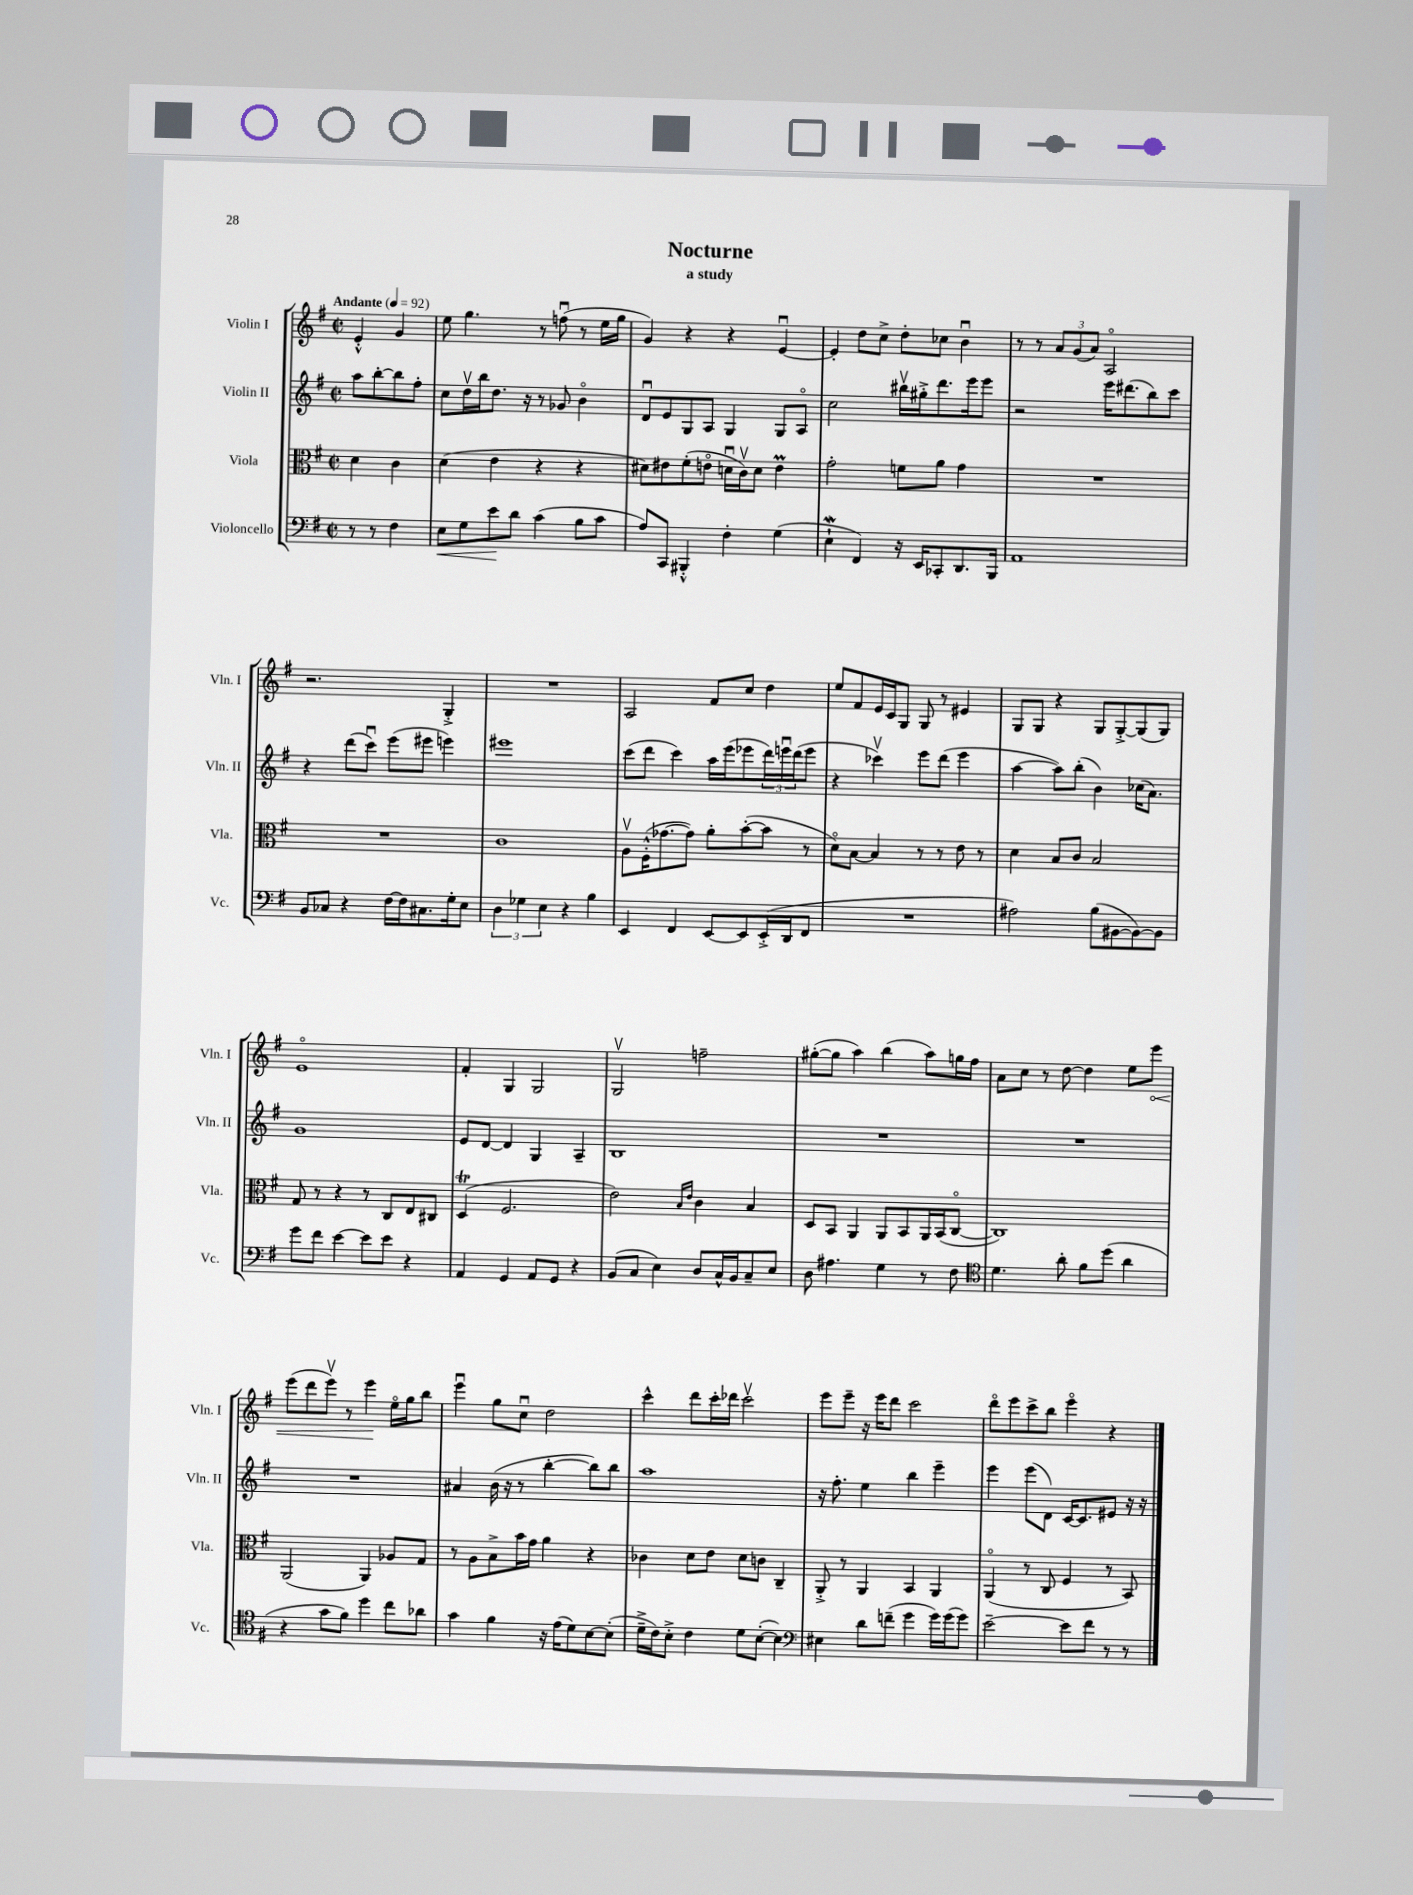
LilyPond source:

\header { title = "Nocturne" subtitle = "a study" }
<<
\new StaffGroup <<
\new Staff = "s0" \with { instrumentName = "Violin I" shortInstrumentName = "Vln. I" } {
    \clef treble \key g \major \defaultTimeSignature \time 2/2 \partial 2 \tempo "Andante" 4 = 92
    e'4-.-^ g'4 |
    e''8 g''4. r8 f''8\downbow( r8 e''16 g''16 |
    g'4) r4 r4 e'4~\downbow |
    e'4-. d''8 c''8-> d''8-. ces''8 b'4\downbow |
    r8 r8 \tuplet 3/2 { a'8 g'8( a'8) } a2\flageolet |
    r2. g4-.-> |
    R1 |
    a2 fis'8 c''8 d''4 |
    e''8 fis'8 e'16 c'16 g8 g8 r8 eis'4 |
    g8 g8 r4 g8 g8~-.-> g8( g8) |
    e'1\flageolet |
    fis'4-. g4 g2 |
    g2\upbow f''2-- |
    gis''8~-.( gis''8 a''4) b''4( a''8) g''16 fis''16 |
    a'8 c''8 r8 d''8~ d''4 e''8 \once \override Hairpin.circled-tip = ##t e'''8\< |
    e'''8( d'''8 e'''8\upbow) r8 e'''4\! e''16\flageolet g''16 b''8 |
    e'''4\downbow g''8 c''8\downbow d''2 |
    c'''4-^ d'''8 c'''16-. des'''16 c'''2\upbow |
    e'''8 e'''8-- r16 e'''16 d'''8 c'''2 |
    d'''8\flageolet e'''8 c'''8-> b''8 e'''4\flageolet r4 \bar "|." |
}
\new Staff = "s1" \with { instrumentName = "Violin II" shortInstrumentName = "Vln. II" } {
    \clef treble \key g \major \defaultTimeSignature \time 2/2 \partial 2
    a''8 b''8~-. b''8 fis''8-. |
    c''8 d''16\upbow b''16 d''8. r16 r8 ges'8 b'4\flageolet |
    d'8\downbow e'8 g8 a8 g4 g8 a8\flageolet |
    c''2 bis''16\upbow gis''16-.-> d'''8. e'''16 e'''8 |
    r2 e'''16 dis'''8.( b''8) c'''8 |
    r4 d'''8( c'''8\downbow) e'''8( eis'''8 e'''4) |
    eis'''1 |
    c'''8( d'''8 c'''4) a''16 e'''16( ees'''8 \tuplet 3/2 { d'''16) e'''16\downbow d'''16( } e'''8 |
    r4 ces'''4\upbow) e'''8 d'''8( e'''4 |
    a''4~ a''8) b''8-.( b'4) ces''16( a'8.) |
    g'1 |
    e'8 d'8~ d'4 g4 a4-- |
    b1 |
    R1 |
    R1 |
    R1 |
    ais'4 b'16( r16 r8 b''4~-. b''8) b''8 |
    a''1 |
    r16 fis''8.-. e''4 b''4 e'''4-- |
    e'''4 e'''8( d'8) c'16~ c'8. eis'8 r16 r16 \bar "|." |
}
\new Staff = "s2" \with { instrumentName = "Viola" shortInstrumentName = "Vla." } {
    \clef alto \key g \major \defaultTimeSignature \time 2/2 \partial 2
    d'4 c'4 |
    d'4( e'4 r4 r4 |
    dis'8) eis'8 fis'8-.( e'8\flageolet d'16\downbow c'16\upbow) d'8 e'4\prall |
    g'2-. f'8 a'8 g'4 |
    R1 |
    R1 |
    c'1 |
    a8\upbow fis16-.-^( ges'8.~ ges'8) a'8-. b'8~-.( b'8 r8 |
    d'8\flageolet) b8~ b4 r8 r8 e'8 r8 |
    d'4 b8 c'8 b2 |
    g8 r8 r4 r8 c8 e8 cis8 |
    d4\trill( fis2. |
    e'2) \grace { b16 e'16 } c'4 b4 |
    d8 b,8 a,4 a,8 b,8 a,16 b,16( c8~\flageolet |
    c1) |
    a,2( a,4) aes8 g8 |
    r8 a8 b8-> b'16 g'16 a'4 r4 |
    ces'4 d'8 e'8 d'8 c'8 c4-- |
    a,8-.-> r8 a,4 b,4 a,4 |
    a,4\flageolet( r8 c8 fis4 r8 b,8) \bar "|." |
}
\new Staff = "s3" \with { instrumentName = "Violoncello" shortInstrumentName = "Vc." } {
    \clef bass \key g \major \defaultTimeSignature \time 2/2 \partial 2
    r8 r8 fis4 |
    e8\< g8 e'8\! d'8 c'4( b8 c'8 |
    a8) c,8 bis,,4-.-^ fis4-. g4( |
    e4-!\mordent fis,4) r16 e,16 ces,8-. d,8. b,,16 |
    a,1 |
    b,8 ces8 r4 fis16~ fis16 cis8. g16-. e8 |
    \tuplet 3/2 { d4 ges4 e4 } r4 b4 |
    e,4 fis,4 e,8~ e,8 e,16-.->( d,16 fis,8 |
    R1 |
    ais2) b8( bis,8~ bis,8~) bis,8 |
    g'8 fis'8 e'4~ e'8 e'8 r4 |
    a,4 g,4 a,8 g,8 r4 |
    b,8( c8 e4) d8 c16-^ b,16 c8-- e8 |
    d8 ais4. g4 r8 fis8 |
    \clef tenor d'4. a'8-. fis'8 d''8( a'4 |
    r4 g'8 fis'8) d''4 c''8 aes'8 |
    g'4 fis'4 r16 e'16( d'8) b8~ b8-.( |
    d'16---> c'16) b8-.-> c'4 d'8 b8~-.( b4) |
    \clef bass eis4 d'8 f'8--( g'4 g'16) g'16( g'8) |
    e'2~-- e'8 fis'8 r8 r8 \bar "|." |
}
>>
>>
\layout { \context { \Score \remove "Bar_number_engraver" } }
